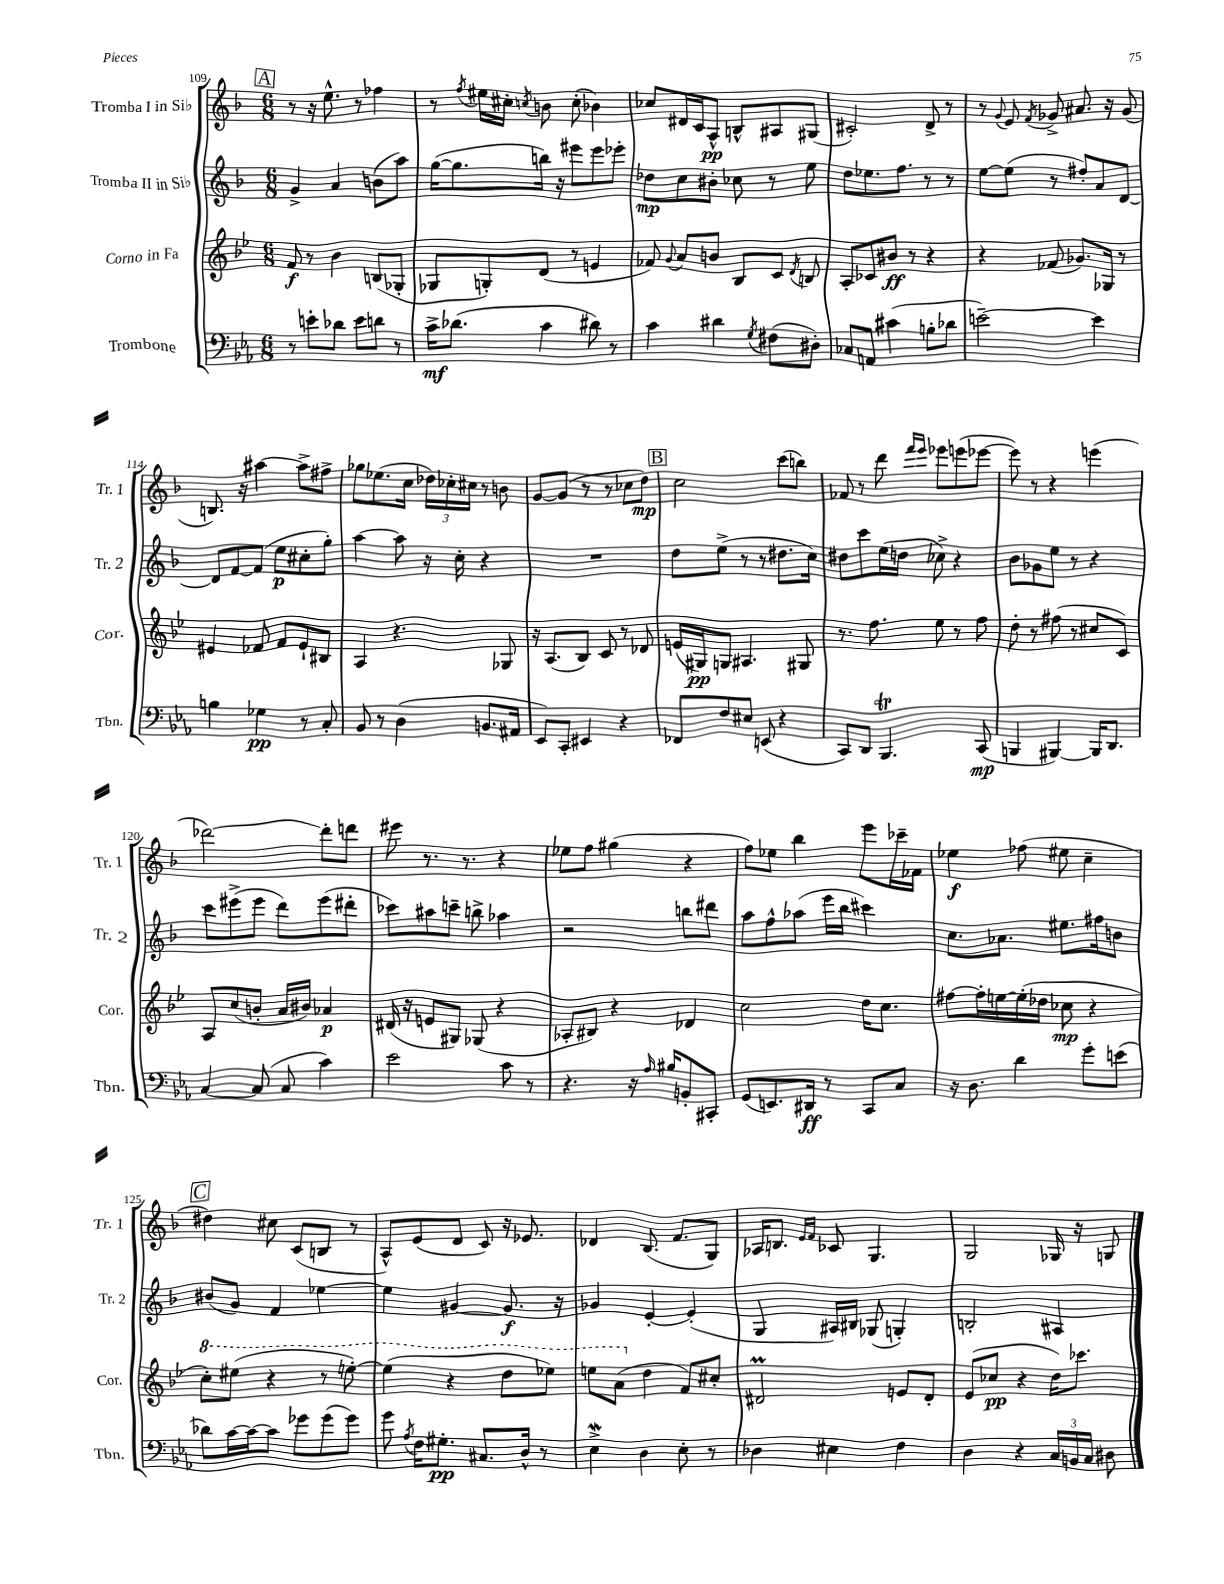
<<
\new StaffGroup <<
\new Staff = "s0" \with { instrumentName = "Tromba I in Sib" shortInstrumentName = "Tr. 1" } {
    \clef treble \key f \major \numericTimeSignature \time 6/8
    \autoBeamOff \mark \markup { \box "A" } r8 r16 e''8.-^ r8 fes''4 |
    r8 \acciaccatura { f''8 } eis''16[ cis''16]-. \acciaccatura { c''8 } b'8 c''8-.( bes'4) |
    ces''8[ dis'16 c'16 a8]-^\pp b8[-^ ais8 gis8]( |
    cis'2-.) d'8-> r8 |
    r8 \appoggiatura { g'8 } e'8 \acciaccatura { f'8 } ges'8-> ais'8. r16 ges'8( |
    b8.) r16 ais''4~ ais''8[-> fis''8]-> |
    ges''8[ ees''8.( c''16] \tuplet 3/2 { des''16[) ces''16-. cis''16] } r8 b'8 |
    g'8[~ g'8]( r8 r8 ces''8[ d''8]\mp) |
    \mark \markup { \box "B" } c''2 c'''8[( b''8]) |
    fes'8 r8 d'''8 \grace { f'''16[ e'''16] } ees'''8[ e'''8( ees'''8]~ |
    ees'''8) r8 r4 e'''4( |
    des'''2~) des'''8[-. d'''8] |
    eis'''8 r8. r8. r4 |
    ees''8[ f''8] gis''4( r4 |
    f''8[) ees''8] bes''4 e'''8[ ces'''16-- fes'16] |
    ees''4\f fes''8( eis''8 c''4-- |
    \mark \markup { \box "C" } dis''4) cis''8 c'8[( b8] r8 |
    a8[-^) e'8( d'8] c'8) r16 ees'8. |
    des'4 bes8.( f'8.[ g8]) |
    aes16[ b8.] \grace { e'16[ f'16] } ces'8 g4. |
    g2 ges16 r16 g8 \bar "|." |
}
\new Staff = "s1" \with { instrumentName = "Tromba II in Sib" shortInstrumentName = "Tr. 2" } {
    \clef treble \key f \major \numericTimeSignature \time 6/8
    \autoBeamOff \mark \markup { \box "A" } g'4-> a'4 b'8[( a''8]) |
    g''16[~( g''8. b''16]) r16 eis'''8[ eis'''8 ees'''8]-. |
    des''8[\mp c''8 bis'8]-. ces''8 r8 e''8 |
    d''8[ ees''8. f''8.] r8 r8 |
    e''8[~ e''8]( r8 fis''8[-.) a'8 d'8]~ |
    d'8[ f'8~ f'8]( e''8[\p cis''8-. g''8]-.) |
    a''4~ a''8 r16 c''16-. r4 |
    R2. |
    \mark \markup { \box "B" } d''8[ e''8]->( r8 r8 dis''8.[ c''16]) |
    dis''8[ c'''8 e''16( d''16] ces''8->) r4 |
    bes'8[ ges'8 e''8] r8 r4 |
    c'''8[ eis'''8->( eis'''8] d'''8[) eis'''8( dis'''8]-. |
    ces'''8[) ais''8 c'''8]-- b''8-> aes''4 |
    r2 b''8[ dis'''8] |
    a''8[ f''8-^ aes''8]( e'''16[ bes''16] cis'''4) |
    c''8.[ aes'8.] eis''8.[ fis''16 b'8] |
    \mark \markup { \box "C" } bis'8[( g'8]) f'4 ees''4~ |
    ees''4 gis'4~ gis'8.\f r16 |
    ges'4 e'4~-. e'4-.( |
    g4 ais16[) bis16] ges8( g4-.) |
    b2-. ais4 \bar "|." |
}
\new Staff = "s2" \with { instrumentName = "Corno in Fa" shortInstrumentName = "Cor." } {
    \clef treble \key bes \major \numericTimeSignature \time 6/8
    \autoBeamOff \mark \markup { \box "A" } f'8\f r8 bes'4 b8[( ges8]-. |
    ges8[ g8-.) d'8]( r8 e'4 |
    fes'8) \appoggiatura { g'8 } a'8[ b'8] bes8[ c'8] \acciaccatura { d'8 } b8 |
    a8[-. ces'8 bis'8]\ff r8 r4 |
    r4 fes'8( ges'8.[) ges16] r8 |
    eis'4 fes'8 fes'8[ eis'8-! bis8] |
    a4 r4. ges8 |
    r16 a8.[( bes8]) c'8 r8 des'8 |
    \mark \markup { \box "B" } e'16[( gis16\pp) g8] ais4. gis8 |
    r8. f''8. ees''8 r8 f''8 |
    d''8-. r8 fis''8( r8 cis''8[ c'8]) |
    a8[ c''8( b'8]-. a'16[ bis'16]) aes'4\p |
    dis'16( r16 e'8[ gis8]) ges8( r4 |
    aes8[-. bis8]) r4 des'4 |
    c''2 d''16[ c''8.] |
    fis''8[~ fis''16-. e''16~ e''16-.( des''16] ces''8\mp r4 |
    \mark \markup { \box "C" } \ottava #1 c'''8[-.) eis'''8]( r4 r8 e'''8~-.) |
    e'''4( r4 d'''8[ ees'''8]) |
    e'''8[ a''8]( \ottava #0 d''4 f'8[) cis''8]-. |
    dis'2\prall e'8[ dis'8]-. |
    ees'8[( ces''8]\pp r4 d''16[) ces'''8.] \bar "|." |
}
\new Staff = "s3" \with { instrumentName = "Trombone" shortInstrumentName = "Tbn." } {
    \clef bass \key ees \major \numericTimeSignature \time 6/8
    \autoBeamOff \mark \markup { \box "A" } r8 e'8[-. des'8] e'8[ d'8] r8 |
    c'16[->\mf des'8.]( c'4 dis'8) r8 |
    c'4 dis'4 \acciaccatura { g8 } fis8[( dis8]-.) |
    ces8[ a,8] cis'4( b8[-. des'8] |
    e'2~--) e'4 |
    b4 ges4\pp r8 c8-. |
    bes,8 r8 d4( b,8.[ ais,16] |
    ees,8[) c,8]-. eis,4 r4 |
    \mark \markup { \box "B" } fes,8[ f8 eis8] e,8( r4 |
    c,8[) d,8] bes,,4.\trill c,8\mp( |
    b,,4 bis,,4~) bis,,16[ d,8.] |
    c4~ c8( c8 c'4) |
    ees'2 c'8 r8 |
    r4. r16 \grace { aes16 } bis16[ b,8-. cis,8]-. |
    g,8[( e,8.) dis,16]\ff r8 c,8[ c8] |
    r16 d8. d'4 g'8[-. e'8]( |
    \mark \markup { \box "C" } des'8[) c'16~ c'16~ c'8] ges'8[ ges'8( ges'8]) |
    g'8 \acciaccatura { aes8 } f16[ gis8.]-.\pp cis8.[ d16]-^ r8 |
    ees4->\mordent d4 ees8-. r8 |
    des4 eis4 f4 |
    d4 r4 \tuplet 3/2 { c16[ b,16 c16] } dis8 \bar "|." |
}
>>
>>
\layout { \context { \Score currentBarNumber = #109 } }
